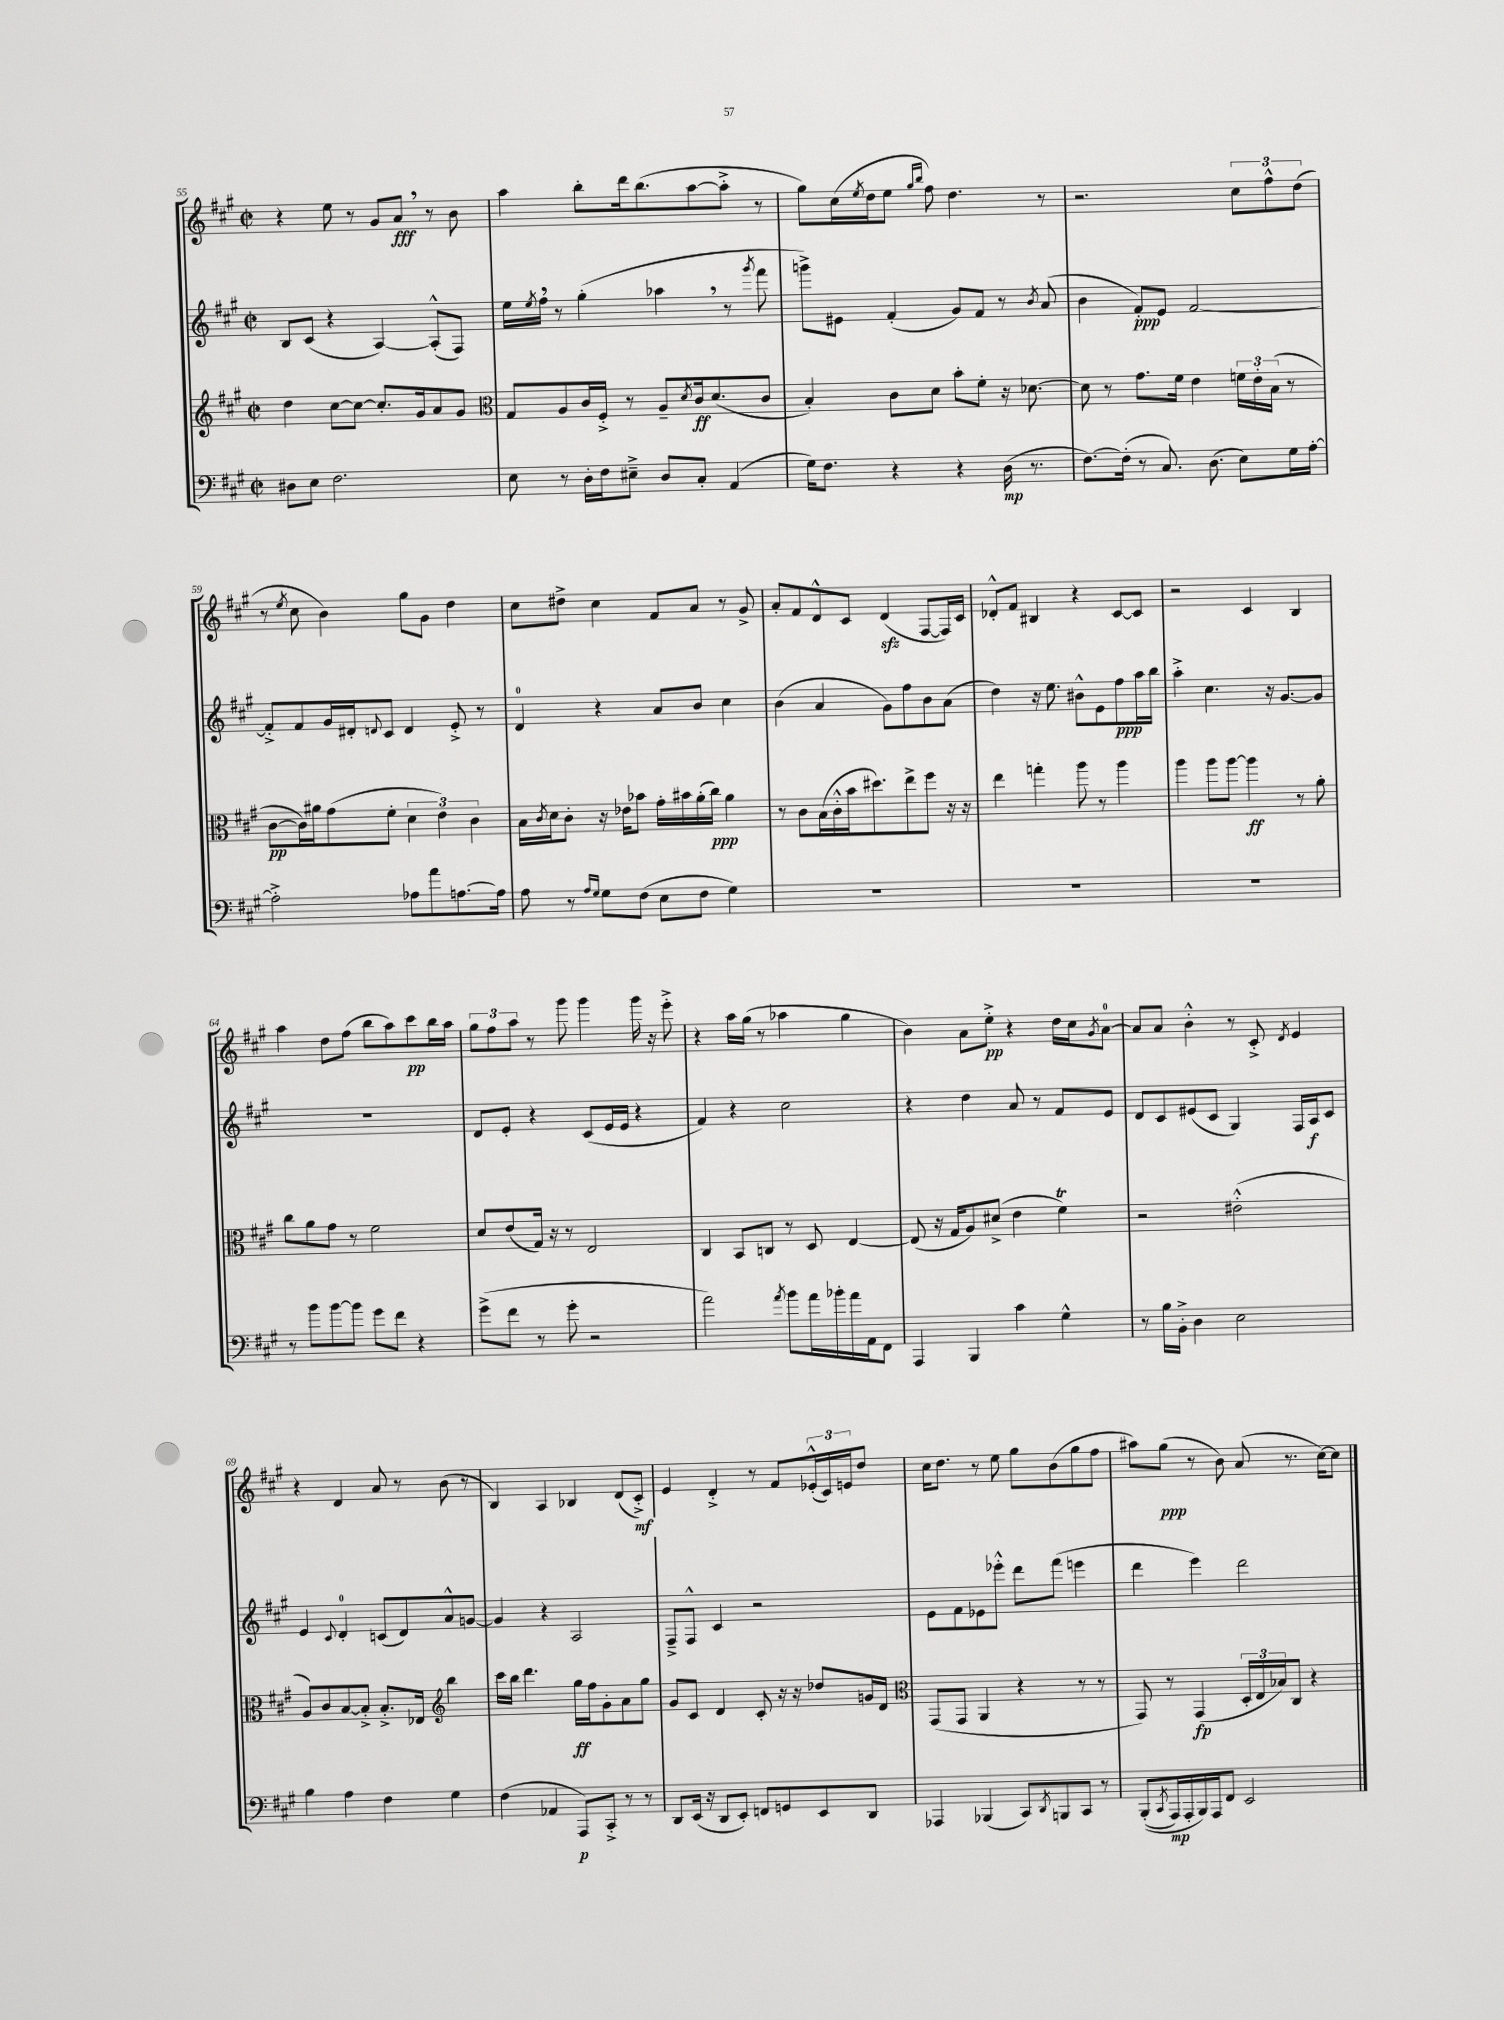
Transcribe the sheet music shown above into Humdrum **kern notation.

**kern	**kern	**kern	**kern
*staff4	*staff3	*staff2	*staff1
*clefF4	*clefG2	*clefG2	*clefG2
*k[f#c#g#]	*k[f#c#g#]	*k[f#c#g#]	*k[f#c#g#]
*M2/2	*M2/2	*M2/2	*M2/2
*met(c|)	*met(c|)	*met(c|)	*met(c|)
8D#	4dd	8B	4r
8E	.	(8c#	.
2.F#	[8cc#	4r	8ee
.	8cc#_	.	8r
.	8.cc#']	[4A)	8g#
.	.	.	8a
.	16g#	.	.
.	8a	(8A'^^]	8r
.	8g#	8F#)	8b
=	=	=	=
*	*clefC3	*	*
8E	8G#	16ee	4aa
.	.	8qee	.
.	.	16ff#	.
8r	8A	8r	.
16D'	16c#	(4gg#'	8bb'
16F#	16F#'^	.	.
8E#~^	8r	.	16ddd
.	.	.	(8.bb
8D	8A~	4aa-	.
.	8qd	.	.
8C#'	16c#	.	[8aa
.	(8.d	.	.
(4AA	.	8r	8aa'^]
.	.	8qggg#	.
.	8c#	8fff#	8r
=	=	=	=
16G#)	4B')	8ggg^)	8gg#)
8.F#	.	.	.
.	.	8e#	(16cc#
.	.	.	8qee
.	.	.	16dd
4r	8c#	(4f#'	8ee
.	.	.	16qqgg#
.	.	.	16qqbb
.	8d	.	8ff#)
4r	8b'	8g#)	4.dd
.	8f#'	8f#	.
(16D	16r	8r	.
8.r	[8.d-	.	.
.	.	8qb	.
.	.	(8a	8r
=	=	=	=
[8.F#)	8d-]	4b	2.r
.	8r	.	.
(16F#']	.	.	.
8r	8.g#	8f#')	.
8.C#)	.	8e	.
.	16f#	.	.
.	4e	[2f#	.
(8.D	.	.	.
8E)	24f	.	12cc#
.	24e'	.	.
.	(24B	.	12ff#^^
16G#	8r	.	.
.	.	.	(12dd
[16A'	.	.	.
=	=	=	=
2A'^]	[8c#	8f#'^]	8r
.	.	.	8qee
.	16c#])	8f#	8cc#
.	16a#	.	.
.	(8g#	16g#	4b)
.	.	16d#'	.
.	.	8qqd	.
.	8f#'	8c#	.
8A-	6d	4d	8gg#
8a	.	.	8g#
.	6e)	.	.
[8.A	.	8e'^	4dd
.	6c#	.	.
.	.	8r	.
16A]	.	.	.
=	=	=	=
8A	16B	4d	8cc#
.	8qc#	.	.
.	16d	.	.
8r	8c#'	.	8dd#^
16qqA	.	.	.
16qqG#	.	.	.
8G#	16r	4r	4cc#
.	16e-	.	.
(8F#	8b-	.	.
8E	16g#'	8a	8f#
.	16b#	.	.
8F#	(16a'	8b	8a
.	16cc#)	.	.
4G#)	4a	4cc#	8r
.	.	.	8g#^
=	=	=	=
1r	8r	(4b	8a'
.	8c#	.	8f#
.	(16B	4a	8d^^
.	16c#'^^	.	.
.	16b	.	8c#
.	8.dd#)	.	.
.	.	8g#)	(4d
.	8ee^	8ff#	.
.	8ff#	8b	[8F#
.	16r	(8a	16F#])
.	16r	.	16c#
=	=	=	=
1r	4ee	4dd)	8d-'^^
.	.	.	8f#
.	4gg'	16r	4B#
.	.	8.ee	.
.	8aa	8b#^^	4r
.	8r	8e	.
.	4aa	8ff#	[8c#
.	.	16aa	8c#]
.	.	16bb	.
=	=	=	=
1r	4aa	4aa'^	2r
.	8aa	4.cc#	.
.	[8aa	.	.
.	4aa]	.	4c#
.	.	16r	.
.	.	[8.g#	.
.	8r	.	4B
.	8a'	8g#]	.
=	=	=	=
8r	8cc#	1r	4aa
8b	8a	.	.
[8b	8g#	.	8dd
8b]	8r	.	(8ff#
8g#	2f#	.	8bb
8f#	.	.	8aa)
4r	.	.	8ccc#
.	.	.	16bb
.	.	.	16aa
=	=	=	=
(8g#^	8d	8d	12gg#
.	.	.	12ff#
8f#	(8e	8e'	.
.	.	.	12aa
8r	16G#)	4r	8r
.	16r	.	.
8g#'	8r	.	8ggg#
2r	2E	(8c#	4ggg#
.	.	16e	.
.	.	16e	.
.	.	4r	16ggg#
.	.	.	16r
.	.	.	8eee'^
=	=	=	=
2a)	4C#	4f#)	4r
.	8BB	4r	16aa
.	.	.	(16gg#
.	8C	.	8r
8qa	.	.	.
8b	8r	2cc#	4aa-
16a	8D	.	.
16b-'	.	.	.
16a	[4E	.	4gg#
16AA	.	.	.
8FF#	.	.	.
=	=	=	=
4AAA	(8E]	4r	4b)
.	16r	.	.
.	16G#	.	.
4BBB	8A)	4dd	8a
.	(8d#^	.	8ee'^
4c#	4e	8a	4r
.	.	8r	.
4G#^^	4f#)	8f#	16dd
.	.	.	16cc#
.	.	.	8qg#
.	.	8e	[8a
=	=	=	=
8r	2r	8d	8a]
16B	.	8c#	8a
16BB'^	.	.	.
4D	.	(8e#	4b'^^
.	.	8c#	.
2E	(2e#'^^	4G#)	8r
.	.	.	8c#'^
.	.	.	8qd
.	.	16F#	4e
.	.	16A	.
.	.	8c#	.
=	=	=	=
4B	8A)	4e	4r
.	8c#	.	.
.	.	8qqc#	.
4A	[8B	4d'	4d
.	8B'^]	.	.
4F#	8.B'^	(8c	8a
.	.	8d)	8r
.	16E-	.	.
*	*clefG2	*	*
4G#	4bb	8a^^	(8b
.	.	[8g	8r
=	=	=	=
(4F#	16ccc#	4g]	4B)
.	16bb	.	.
.	4.ddd	.	.
4AA-	.	4r	4A
8AAA)	16gg#	2A	4B-
.	16ff#	.	.
8CC#'^	8g#'	.	.
8r	8a	.	(8d
8r	8gg#	.	8c#'^)
=	=	=	=
8DD	8g#	8F#~^	4e
(16EE	8c#	8F#^^	.
16r	.	.	.
8DD	4d	4c#	4d'^
8EE')	.	.	.
8FF	8c#'	2r	8r
8GG	16r	.	8f#
.	16r	.	.
8EE	8dd-	.	(24e-'^^
.	.	.	24c#)
.	.	.	24e
8DD	16g	.	8dd
.	16d	.	.
=	=	=	=
*	*clefC3	*	*
4AAA-	(8GG#	8e	16cc#
.	.	.	8.dd
.	8GG#	8f#	.
(4BBB-	4AA	8e-	8r
.	.	8eee-'^^	8ee
8CC#)	4r	8ddd	8gg#
8qDD	.	.	.
8BBB	.	(8fff#	(8b
8CC#	8r	4eee	8gg#
8r	8r	.	8ff#
=	=	=	=
&((8BBB'	8GG#)	4ddd	8aa#)
8qCC#	.	.	.
16AAA)	8r	.	(8gg#
16AAA'	.	.	.
16BBB&)	(4GG#	4eee)	8r
16AAA	.	.	.
8FF#	.	.	8b)
2EE	24D'	2ddd	(8a
.	24E	.	.
.	24B-)	.	.
.	8C#	.	8.r
.	4r	.	.
.	.	.	[16cc#)
.	.	.	8cc#]
==	==	==	==
*-	*-	*-	*-
